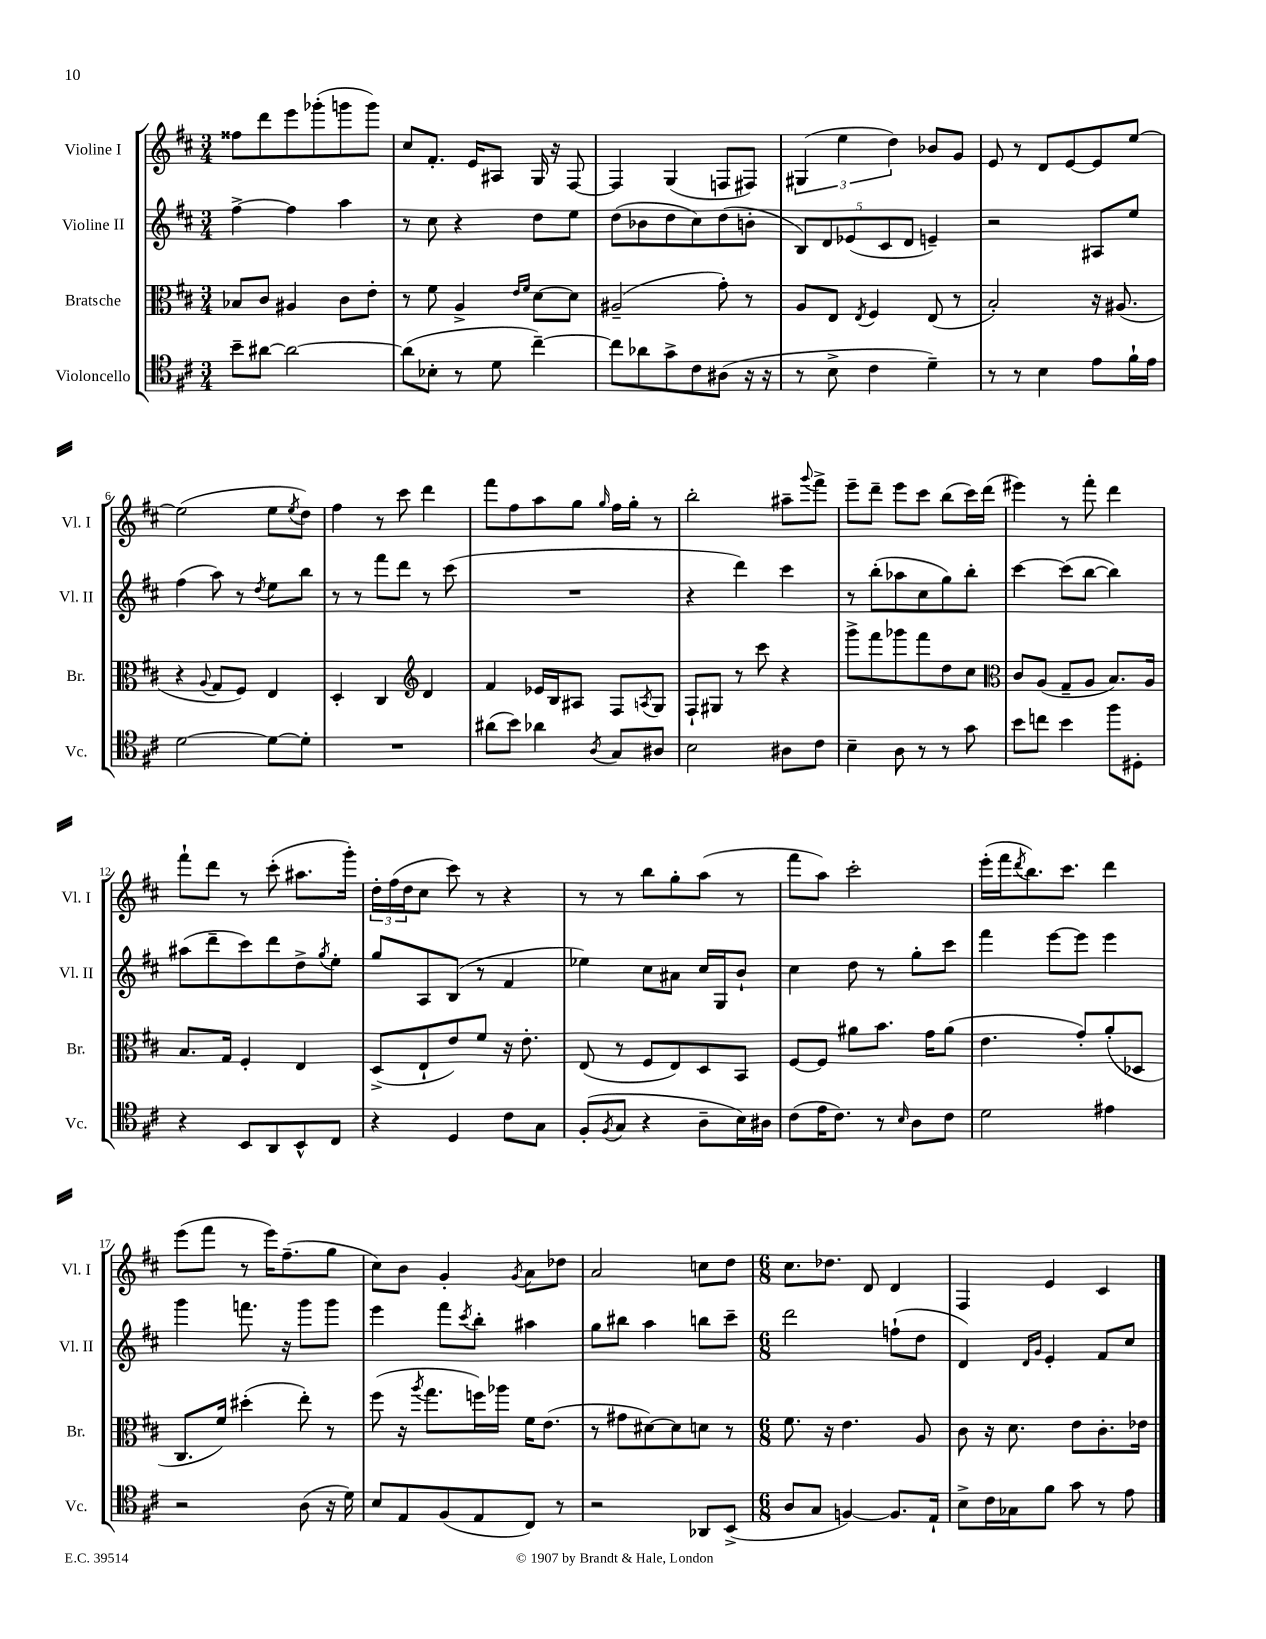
<<
\new StaffGroup <<
\new Staff = "s0" \with { instrumentName = "Violine I" shortInstrumentName = "Vl. I" } {
    \clef treble \key d \major \numericTimeSignature \time 3/4
    fisis''8 d'''8 e'''8 ges'''8-.( g'''8 g'''8) |
    cis''8 fis'8.-. e'16 ais8 g16 r16 fis8~ |
    fis4 g4( f8 fis8) |
    \tuplet 3/2 { gis4( e''4 d''4) } bes'8 g'8 |
    e'8 r8 d'8 e'8~ e'8 e''8~ |
    e''2( e''8 \acciaccatura { e''8 } d''8) |
    fis''4 r8 cis'''8 d'''4 |
    fis'''8 fis''8 a''8 g''8 \grace { g''16 } fis''16 g''16-. r8 |
    b''2-. ais''8-- \appoggiatura { g'''8 } fis'''8-> |
    e'''8-- d'''8-- e'''8 cis'''8 b''8( cis'''16) d'''16( |
    eis'''4) r8 fis'''8-. d'''4 |
    fis'''8-! d'''8 r8 cis'''8-.( ais''8. g'''16-.) |
    \tuplet 3/2 { d''16-. fis''16( d''16 } cis''8 cis'''8) r8 r4 |
    r8 r8 b''8 g''8-. a''8( r8 |
    fis'''8 a''8) cis'''2-. |
    e'''16-.( fis'''16 \acciaccatura { d'''8 } b''8.) cis'''8. d'''4 |
    e'''8( fis'''8 r8 e'''16) fis''8.--( g''8 |
    cis''8) b'8 g'4-. \acciaccatura { g'8 } a'8 des''8 |
    a'2 c''8 d''8 |
    \numericTimeSignature \time 6/8 cis''8. des''8. d'8 d'4 |
    fis4 e'4 cis'4 \bar "|." |
}
\new Staff = "s1" \with { instrumentName = "Violine II" shortInstrumentName = "Vl. II" } {
    \clef treble \key d \major \numericTimeSignature \time 3/4
    fis''4~-> fis''4 a''4 |
    r8 cis''8 r4 d''8 e''8 |
    d''8( bes'8 d''8 cis''8) d''8( b'8-. |
    \tuplet 5/4 { b8) d'8 ees'8( cis'8 d'8 } e'4--) |
    r2 ais8 e''8 |
    fis''4( a''8) r8 \acciaccatura { d''8 } e''8 b''8 |
    r8 r8 fis'''8 d'''8 r8 cis'''8( |
    R2. |
    r4 d'''4) cis'''4 |
    r8 b''8-.( aes''8 cis''8 g''8) b''8-. |
    cis'''4~ cis'''8( b''8~ b''4) |
    ais''8( d'''8-- cis'''8) d'''8 d''8-> \acciaccatura { g''8 } e''8-. |
    g''8 a8 b8( r8 fis'4 |
    ees''4) cis''8 ais'8 cis''16 g16 b'8-! |
    cis''4 d''8 r8 g''8-. cis'''8 |
    fis'''4 e'''8~ e'''8 e'''4 |
    g'''4 f'''8. r16 g'''8 g'''8 |
    e'''4 fis'''8 \acciaccatura { cis'''8 } b''8-. ais''4 |
    g''8 bis''8 a''4 b''8 cis'''8-- |
    \numericTimeSignature \time 6/8 d'''2 f''8-!( d''8 |
    d'4) \grace { d'16 g'16 } e'4-. fis'8 cis''8 \bar "|." |
}
\new Staff = "s2" \with { instrumentName = "Bratsche" shortInstrumentName = "Br." } {
    \clef alto \key d \major \numericTimeSignature \time 3/4
    bes8 cis'8 ais4 cis'8 e'8-. |
    r8 fis'8 a4-> \grace { e'16 fis'16 } d'8~ d'8 |
    ais2--( g'8-.) r8 |
    a8 e8 \acciaccatura { e8 } fis4 e8( r8 |
    b2-.) r16 ais8.( |
    r4 \appoggiatura { a8 } g8 fis8) e4 |
    d4-. cis4 \clef treble d'4 |
    fis'4 ees'16 b16 ais8 fis8 \acciaccatura { a8 } g8 |
    fis8-! gis8 r8 cis'''8 r4 |
    g'''8-> fis'''8 ges'''8 fis'''8 d''8 cis''8 |
    \clef alto cis'8 a8( g8-- a8 b8.) a16 |
    b8. g16 fis4-. e4 |
    d8->( e8-! e'8) fis'8 r16 e'8.-. |
    e8( r8 fis8 e8) d8 b,8 |
    fis8~ fis8 ais'8 b'8. g'16 ais'8( |
    e'4. g'8-.) a'8-.( des8 |
    cis8. fis'16) dis''4-.( e''8-.) r8 |
    fis''8( r16 \acciaccatura { a''8 } g''8. f''16) aes''16 fis'16 e'8.( |
    r8 gis'8 dis'8~) dis'8 d'8 r8 |
    \numericTimeSignature \time 6/8 fis'8. r16 e'4. a8 |
    cis'8 r16 d'8. e'8 cis'8.-. ees'16 \bar "|." |
}
\new Staff = "s3" \with { instrumentName = "Violoncello" shortInstrumentName = "Vc." } {
    \clef tenor \key d \major \numericTimeSignature \time 3/4
    b'8-- ais'8~ ais'2~ |
    ais'8( bes8-. r8 d'8 cis''4~--) |
    cis''8 aes'8 g'8-> cis'8 ais8( r16 r16 |
    r8 b8-> cis'4 d'4--) |
    r8 r8 b4 e'8 fis'16-! e'16 |
    d'2~ d'8~ d'8-. |
    R2. |
    ais'8( b'8) aes'4 \acciaccatura { a8 } g8 ais8 |
    b2 ais8 cis'8 |
    b4-- a8 r8 r8 g'8 |
    b'8 c''8 b'4 fis''8 dis8-. |
    r4 b,8 a,8 b,8-^ cis8 |
    r4 d4 cis'8 g8 |
    fis8-.( \acciaccatura { fis8 } g8 r4 a8-- b16) ais16 |
    cis'8( e'16 cis'8.) r8 \grace { b16 } a8 cis'8 |
    d'2 eis'4 |
    r2 a8( r16 d'16) |
    b8 e8 fis8( e8 cis8) r8 |
    r2 aes,8 b,8->( |
    \numericTimeSignature \time 6/8 a8 g8 f4~) f8. e16-! |
    b8-> cis'16 ges16 fis'8 g'8 r8 e'8 \bar "|." |
}
>>
>>
